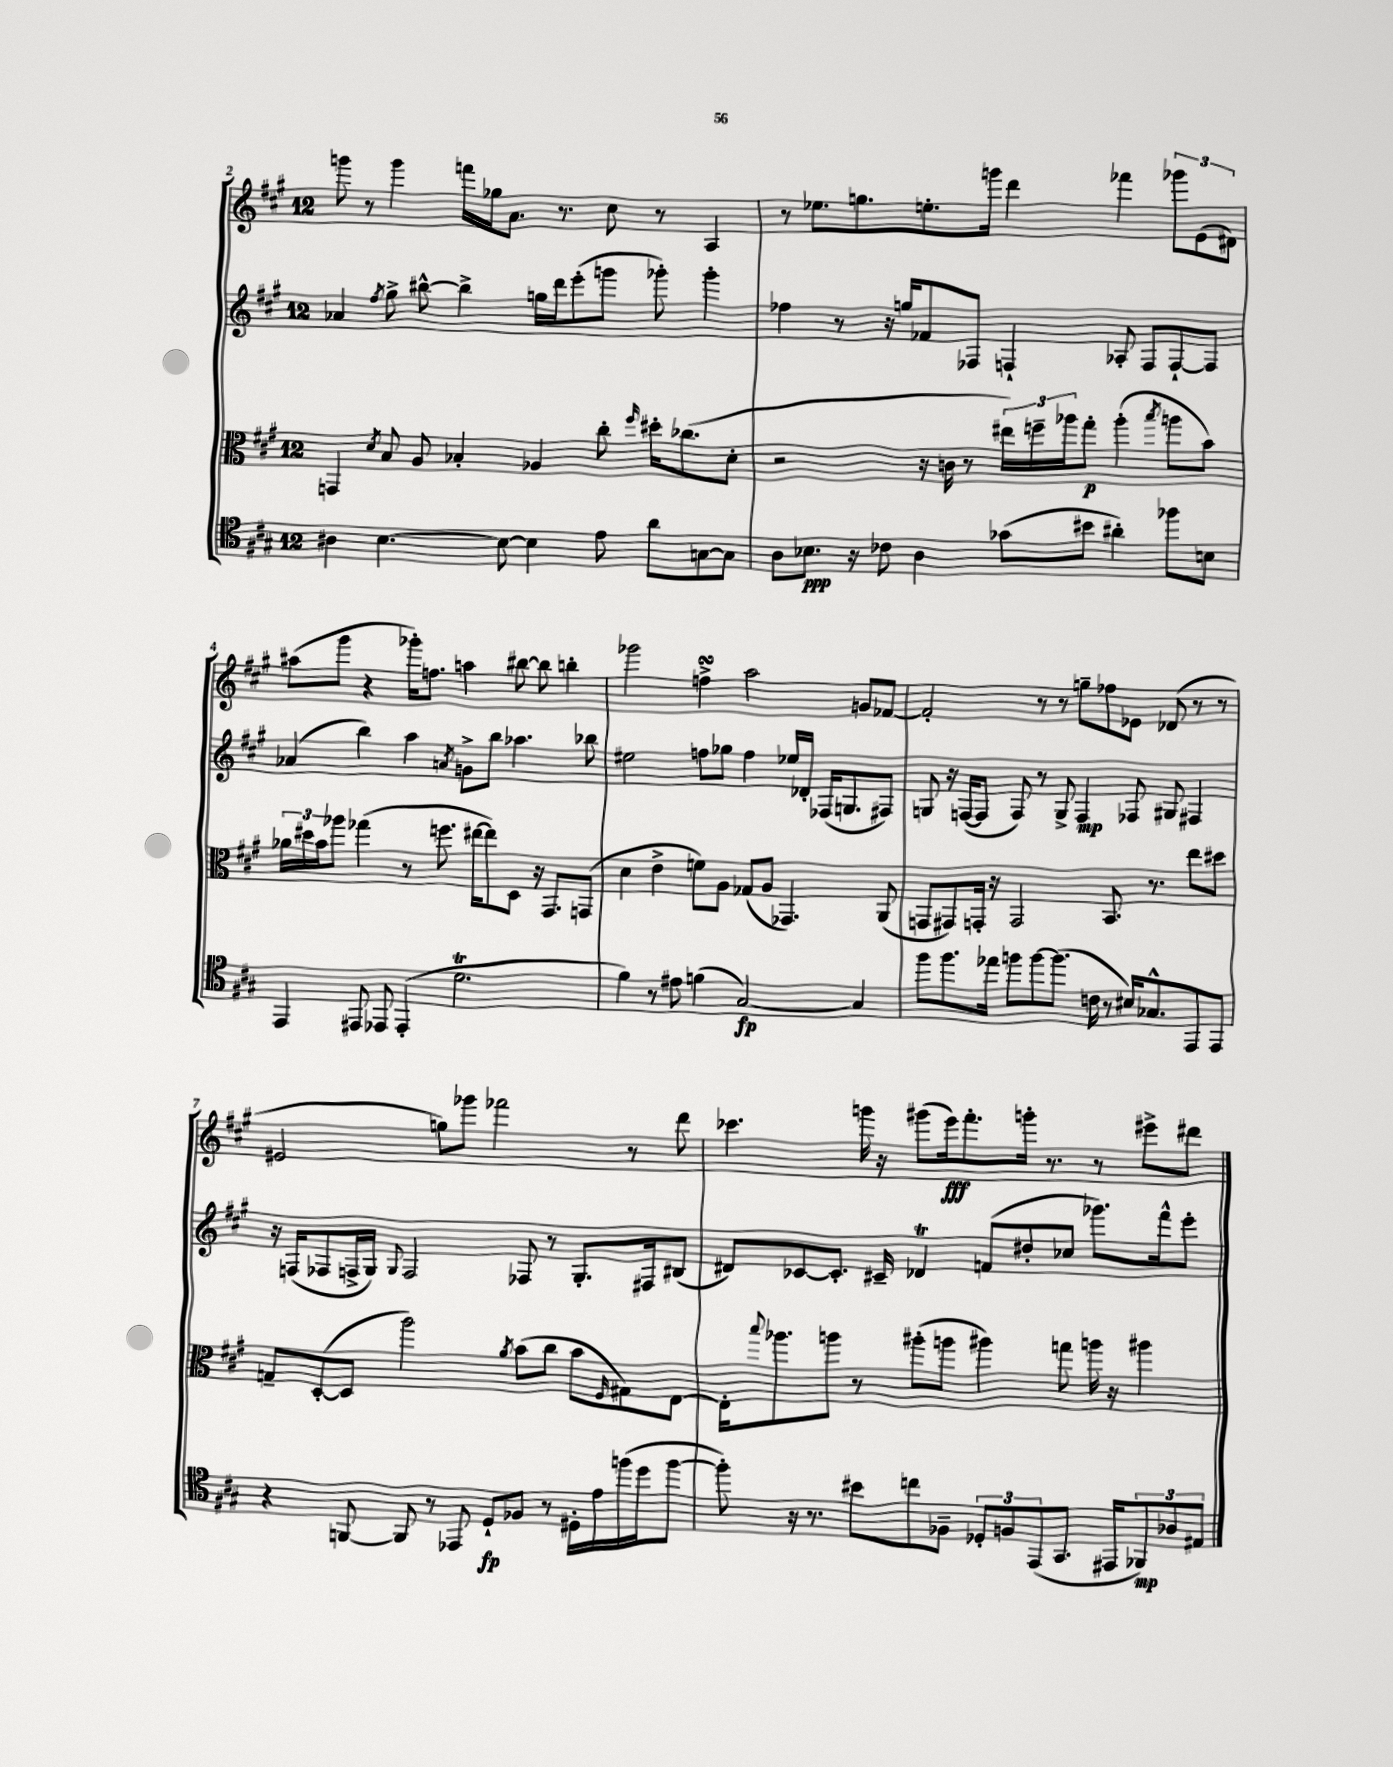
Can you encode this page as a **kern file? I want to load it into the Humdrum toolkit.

**kern	**kern	**kern	**kern
*staff4	*staff3	*staff2	*staff1
*clefC4	*clefC3	*clefG2	*clefG2
*k[f#c#g#]	*k[f#c#g#]	*k[f#c#g#]	*k[f#c#g#]
*M12/8	*M12/8	*M12/8	*M12/8
4A#	4GG	4a-	8ggg
.	.	.	8r
.	8qd	8qff#	.
[4.B	8B	8gg#^	4ggg
.	8A	[8bb#^^	.
.	4B-'	4bb#^]	16fff
.	.	.	16gg-
8B_	.	.	8.a
4B]	4A-	16gg	.
.	.	16ddd	8.r
.	.	(8eee'	.
8e	8cc#'	8ggg	8cc#
.	16qqff#	.	.
8a	16dd#'	8ggg-')	8r
.	(8.cc-	.	.
[8G	.	4ggg-'	4A
8G]	8d'	.	.
=	=	=	=
8A	2r	4ff-	8r
8.B-	.	.	8.ee-
.	.	8r	.
16r	.	.	8.gg
8c-	.	16r	.
.	.	16gg	.
4A	16r	8f-	8.ee'
.	16c	.	.
.	8r	8F-	.
.	.	.	16ggg
(8g-	24ee#)	4F`	4ddd
.	24ff~	.	.
.	24aa-	.	.
8b#	8gg#'	.	.
4a#')	(4aa-'	8A-'	4fff-
.	.	8F	.
.	8qbb	.	.
8ff-	8aa	[8F`	12ggg-
.	.	.	(12e
8B	8b)	8F]	.
.	.	.	12d#)
=	=	=	=
4EE	24a-	(4a-	(8aa#
.	24dd#	.	.
.	24b	.	.
.	8aa-	.	8ggg#
8EE#	(4gg-	4bb)	4r
8EE-	.	.	.
(4EE-'	8r	4aa	16ggg-')
.	.	.	8.ff
.	8.ff	.	.
.	.	8qa	.
2.d	.	8g^	4aa
.	[16ee#	.	.
.	8ee#])	8bb	.
.	8D	4.aa-	[8bb#
.	16r	.	8bb#]
.	8.GG#	.	.
.	.	.	4bb'
.	(8GG	8bb-	.
=	=	=	=
4f#)	4d	2ee#	2ggg-
8r	4e^	.	.
8e#	.	.	.
(4f	8f)	8ff	4ff^
.	8A	8gg-	.
[2G#)	(8G-	4ff	2aa
.	8A	.	.
.	4.GG-)	16ee-	.
.	.	16d-'	.
.	.	(16F-	.
.	.	8.G	.
4G#]	.	.	8g
.	(8AA	8F#)	[8f-
=	=	=	=
8ff#	8GG	8G	2f-']
8.ff#	8GG#)	16r	.
.	.	([16F	.
.	16GG'	8F]	.
16ee-	16r	.	.
8ff	2GG	8F)	.
[8ff	.	8r	8r
(8.ff]	.	8G^	8r
.	.	4F	8gg~
16c	.	.	.
8r	8.BB	.	8ff-
16B#)	.	8F-	8e-
8.G-^^	8.r	.	.
.	.	8G#	(8d-
8EE	8ee	4F#	8r
8EE	8dd#	.	8r
=	=	=	=
4r	8G~	16r	2e#
.	.	(16F	.
.	([8D'	8F-	.
[8FF	8D]	16F^	.
.	.	16G#)	.
.	.	8qqG#	.
8FF]	2aa)	2F	.
8r	.	.	8gg)
8EE-	.	.	8ggg-
8D`	.	.	2fff-
.	8qa	.	.
8F-	(8b	8F-	.
8r	8cc#	8r	.
16D#'	8b	8.G#'	.
16e	.	.	.
.	16qqF#	.	.
(16ff	8G#)	.	8r
16dd	.	16F#	.
[8ff	[8E	(8B#	8ddd
=	=	=	=
8ff'])	16E']	8d#)	4.ccc-
.	8qqbb	.	.
.	8.aa-	.	.
16r	.	[8c-	.
8.r	.	.	.
.	8aa	8.c-']	.
8b#	8r	.	16ggg
.	.	16c#~	16r
8cc	(8aa#'	4d-	(8ggg#
8F-~	8aa	.	16eee)
.	.	.	8.fff#'
12D-'	4aa#)	(8f	.
12F	.	.	.
.	.	8dd#'	16ggg'
(12EE	.	.	.
.	.	.	8.r
8.GG#	8gg	8cc-	.
.	16aa	8.ggg-)	8r
16EE#	16r	.	.
12FF-)	4aa#	.	8eee#^
.	.	16fff#^^	.
12A-	.	.	.
.	.	8eee'	8ddd#
12E#	.	.	.
==	==	==	==
*-	*-	*-	*-
